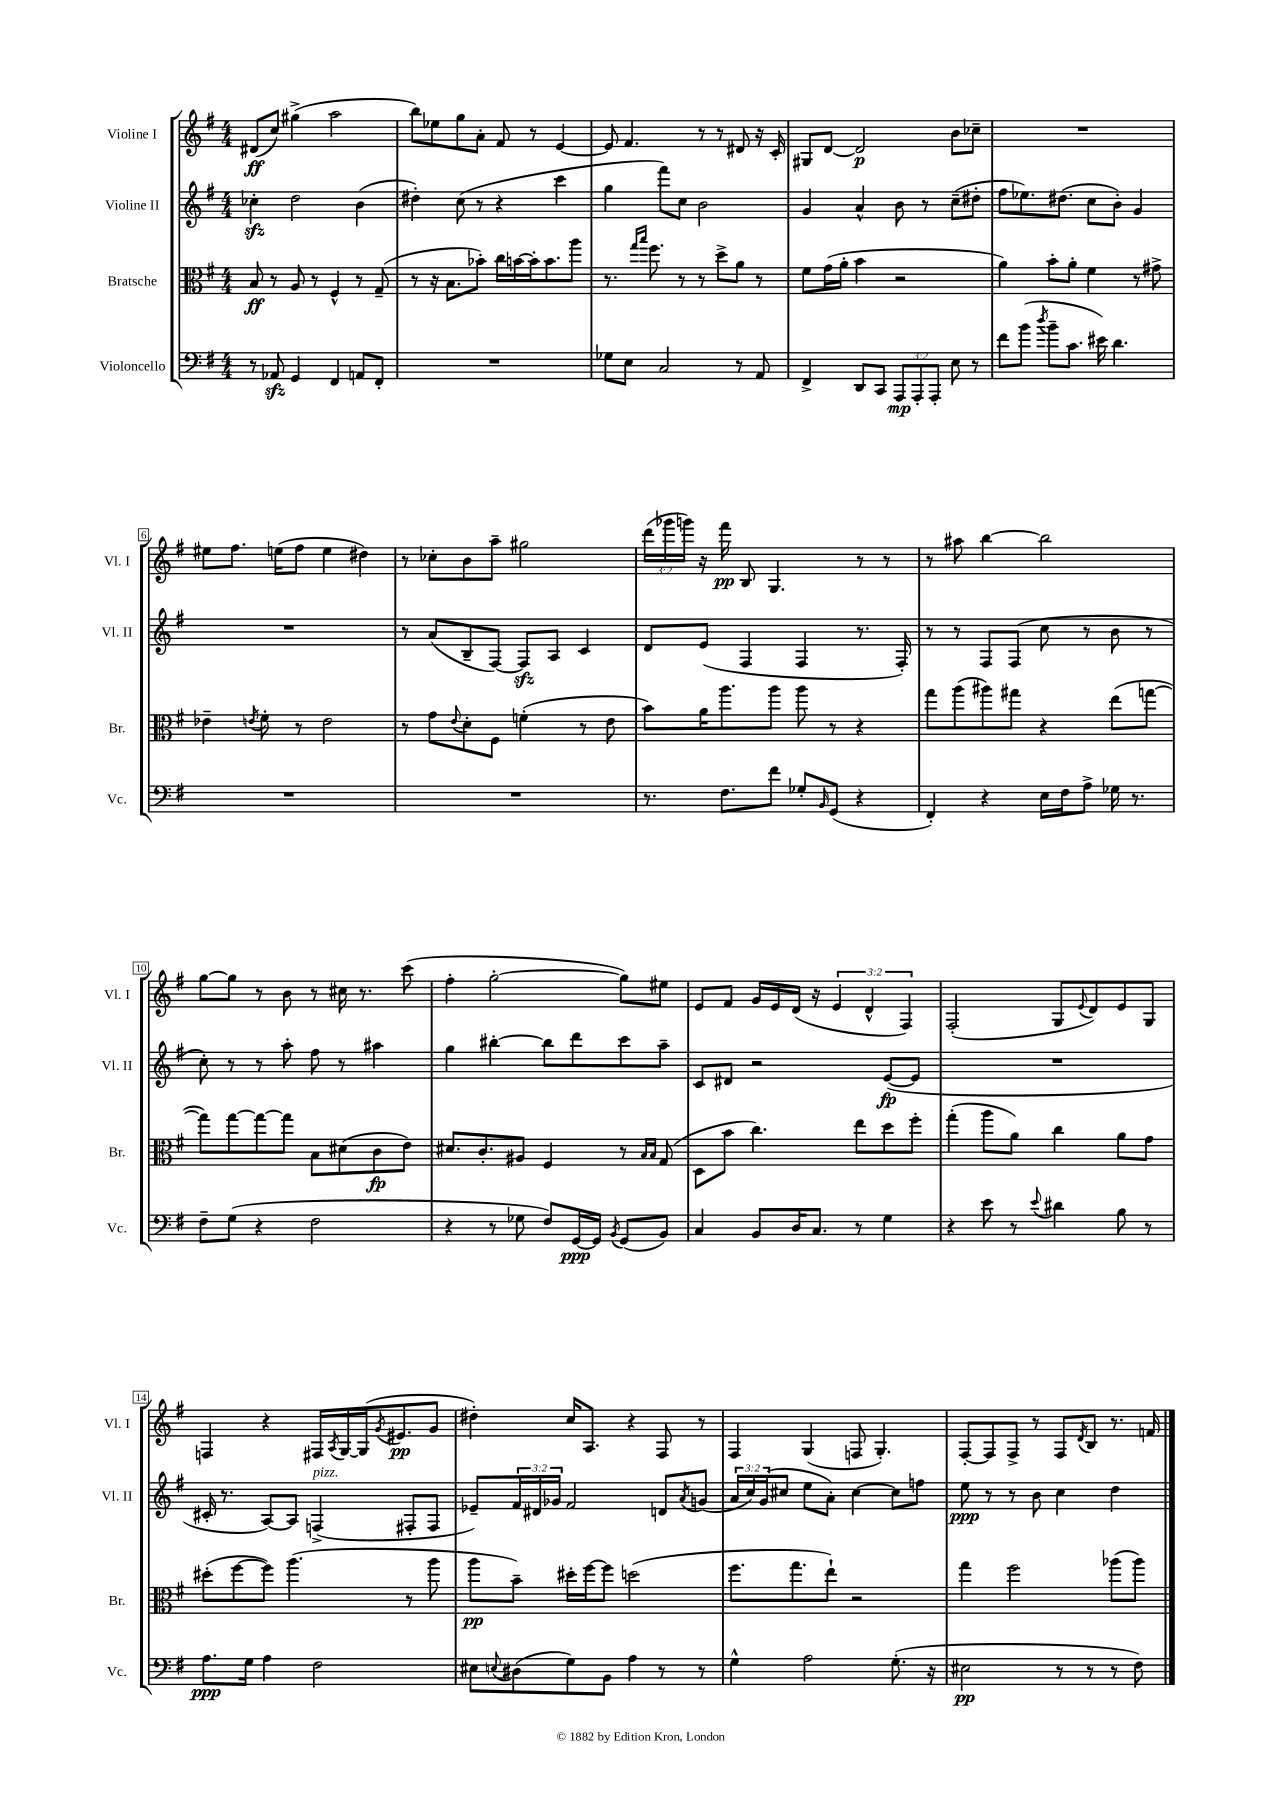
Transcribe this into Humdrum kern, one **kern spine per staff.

**kern	**kern	**kern	**kern
*staff4	*staff3	*staff2	*staff1
*clefF4	*clefC3	*clefG2	*clefG2
*k[f#]	*k[f#]	*k[f#]	*k[f#]
*M4/4	*M4/4	*M4/4	*M4/4
8r	8B	4cc-'	(8d#
8AA-	8r	.	8cc)
4GG	8A	2dd	(4gg#^
.	8r	.	.
4FF#	4F#^^	.	2aa
8AA	8r	(4b	.
8FF#'	(8G~	.	.
=	=	=	=
1r	8r	4dd#')	8bb)
.	16r	.	8ee-
.	8.B	.	.
.	.	(8cc	8gg
.	8b-')	8r	8a'
.	16cc	4r	8f#
.	[16b	.	.
.	16b']	.	8r
.	8.b	.	.
.	.	4ccc	[4e
.	8aa	.	.
=	=	=	=
8G-	8.r	4gg	8e]
8E	.	.	4.f#
.	16qqgg	.	.
.	16qqbb	.	.
.	8.ff#	.	.
2C	.	8fff#)	.
.	8r	8cc	.
.	8r	2b	8r
.	8dd^	.	8r
8r	8a	.	8d#
8AA	8r	.	16r
.	.	.	16c'
=	=	=	=
4FF#^	8f#	4g	8G#
.	(16g	.	[8d
.	16a'	.	.
8DD	4b	4a^^	2d]
8CC	.	.	.
12AAA	2r	8b	.
12AAA'	.	.	.
.	.	8r	.
12AAA'	.	.	.
8E	.	(8cc~	8b
8r	.	8dd#'	8cc-~
=	=	=	=
8f#	4a)	8ff#	1r
(8b	.	8.ee-)	.
8qdd	.	.	.
8b~	8b'	.	.
.	.	(8.dd#	.
8.c	8a'	.	.
.	4f#	8cc	.
16e#)	.	.	.
4.d	.	8b')	.
.	8r	4g	.
.	8g#^	.	.
=	=	=	=
1r	4e-~	1r	8ee#
.	.	.	8.ff#
.	8qe	.	.
.	8f#'	.	.
.	.	.	(16ee
.	8r	.	8ff#
.	2e	.	4ee
.	.	.	4dd#)
=	=	=	=
1r	8r	8r	8r
.	8g	(8a	8cc-'
.	8qqe	.	.
.	8d'	8B~	8b
.	8F#	[8F#)	8aa~
.	(4f'	8F#]	2gg#
.	.	8A	.
.	8r	4c	.
.	8e	.	.
=	=	=	=
8.r	8b)	8d	(24ddd
.	.	.	24ggg-
.	.	.	24ggg)
.	16a	(8e	16r
8.F#	8.aa	.	16fff#
.	.	4F#	8B
8f#	8aa	.	4.G
8G-'	8aa	4F#	.
16qqBB	.	.	.
(8GG	8r	.	.
4r	4r	8.r	8r
.	.	.	8r
.	.	16F#')	.
=	=	=	=
4FF#')	8gg	8r	8r
.	(8aa	8r	8aa#
4r	8aa#)	8F#	[4bb
.	8gg#	(8F#	.
16E	4r	8cc	2bb]
16F#	.	.	.
8A^	.	8r	.
16G-	(8ee	8b	.
8.r	.	.	.
.	[8gg	8r	.
=	=	=	=
8F#~	8gg])	8cc')	[8gg
(8G	[8gg	8r	8gg]
4r	8gg_	8r	8r
.	8gg]	8aa'	8b
2F#	8B	8ff#	8r
.	(8d#	8r	16cc#
.	.	.	8.r
.	8c	4aa#	.
.	8e)	.	(8ccc
=	=	=	=
4r	8.d#	4gg	4ff#'
.	8.c'	.	.
8r	.	[4bb#'	[2gg'
8G-	8A#	.	.
8F#)	4F#	8bb#]	.
[16GG	.	8ddd	.
16GG]	.	.	.
8qBB	.	.	.
(8GG	8r	8ccc	8gg])
.	16qqB	.	.
.	16qqB	.	.
8BB)	(8G	8aa~	8ee#
=	=	=	=
4C	8D	8c	8e
.	8b	8d#	8f#
8BB	4.cc)	2r	16g
.	.	.	16e
16D	.	.	(16d
8.C	.	.	16r
.	.	.	6e
8r	8ee	.	.
.	.	.	6d^^
4G	8dd	([8e	.
.	.	.	6F#)
.	8ff#'	8e]	.
=	=	=	=
4r	(4gg'	1r	(2F#'
8e	8aa	.	.
8r	8a)	.	.
8qqe	.	.	.
4d#	4cc	.	8G
.	.	.	8qqe
.	.	.	8d)
8B	8a	.	8e
8r	8g	.	8G
=	=	=	=
8.A	(8dd#'	16c#'	4F
.	.	8.r	.
.	[8ff#	.	.
16G	.	.	.
4A	8ff#])	[8A)	4r
.	(4.aa	8A]	.
2F#	.	(4F^	16F#
.	.	.	8qA
.	.	.	[16G
.	.	.	(16G]
.	.	.	8qg
.	.	.	8.e#
.	8r	8F#'	.
.	8aa	8F#	8g
=	=	=	=
8E#	8aa	8e-~)	4dd#')
8qqE	.	.	.
(8D#	8b~)	24f#	.
.	.	24d#	.
.	.	24g-	.
8G)	16dd#'	2f#	16cc
.	[16ff#	.	8.A
8BB	8ff#]	.	.
4A	(2dd	.	4r
8r	.	8d	8F#
.	.	8qa	.
8r	.	(8g	8r
=	=	=	=
4G^^	8.ff#	24a	4F#
.	.	24cc)	.
.	.	(24g	.
.	.	8cc#	.
.	8.gg	.	.
2A	.	8ee	(4G
.	8ee`)	8a')	.
.	2r	[4cc#	8F
.	.	.	4.G')
(8.G'	.	8cc#]	.
.	.	8ff	.
16r	.	.	.
=	=	=	=
2E#	4gg	8ee	[8F#'
.	.	8r	8F#]
.	2ff#	8r	8F#^
.	.	8b	8r
8r	.	4cc	8F#
.	.	.	8qd
8r	.	.	8B
8r	(8aa-	4dd	8.r
8F#)	8aa-)	.	.
.	.	.	16f
==	==	==	==
*-	*-	*-	*-
